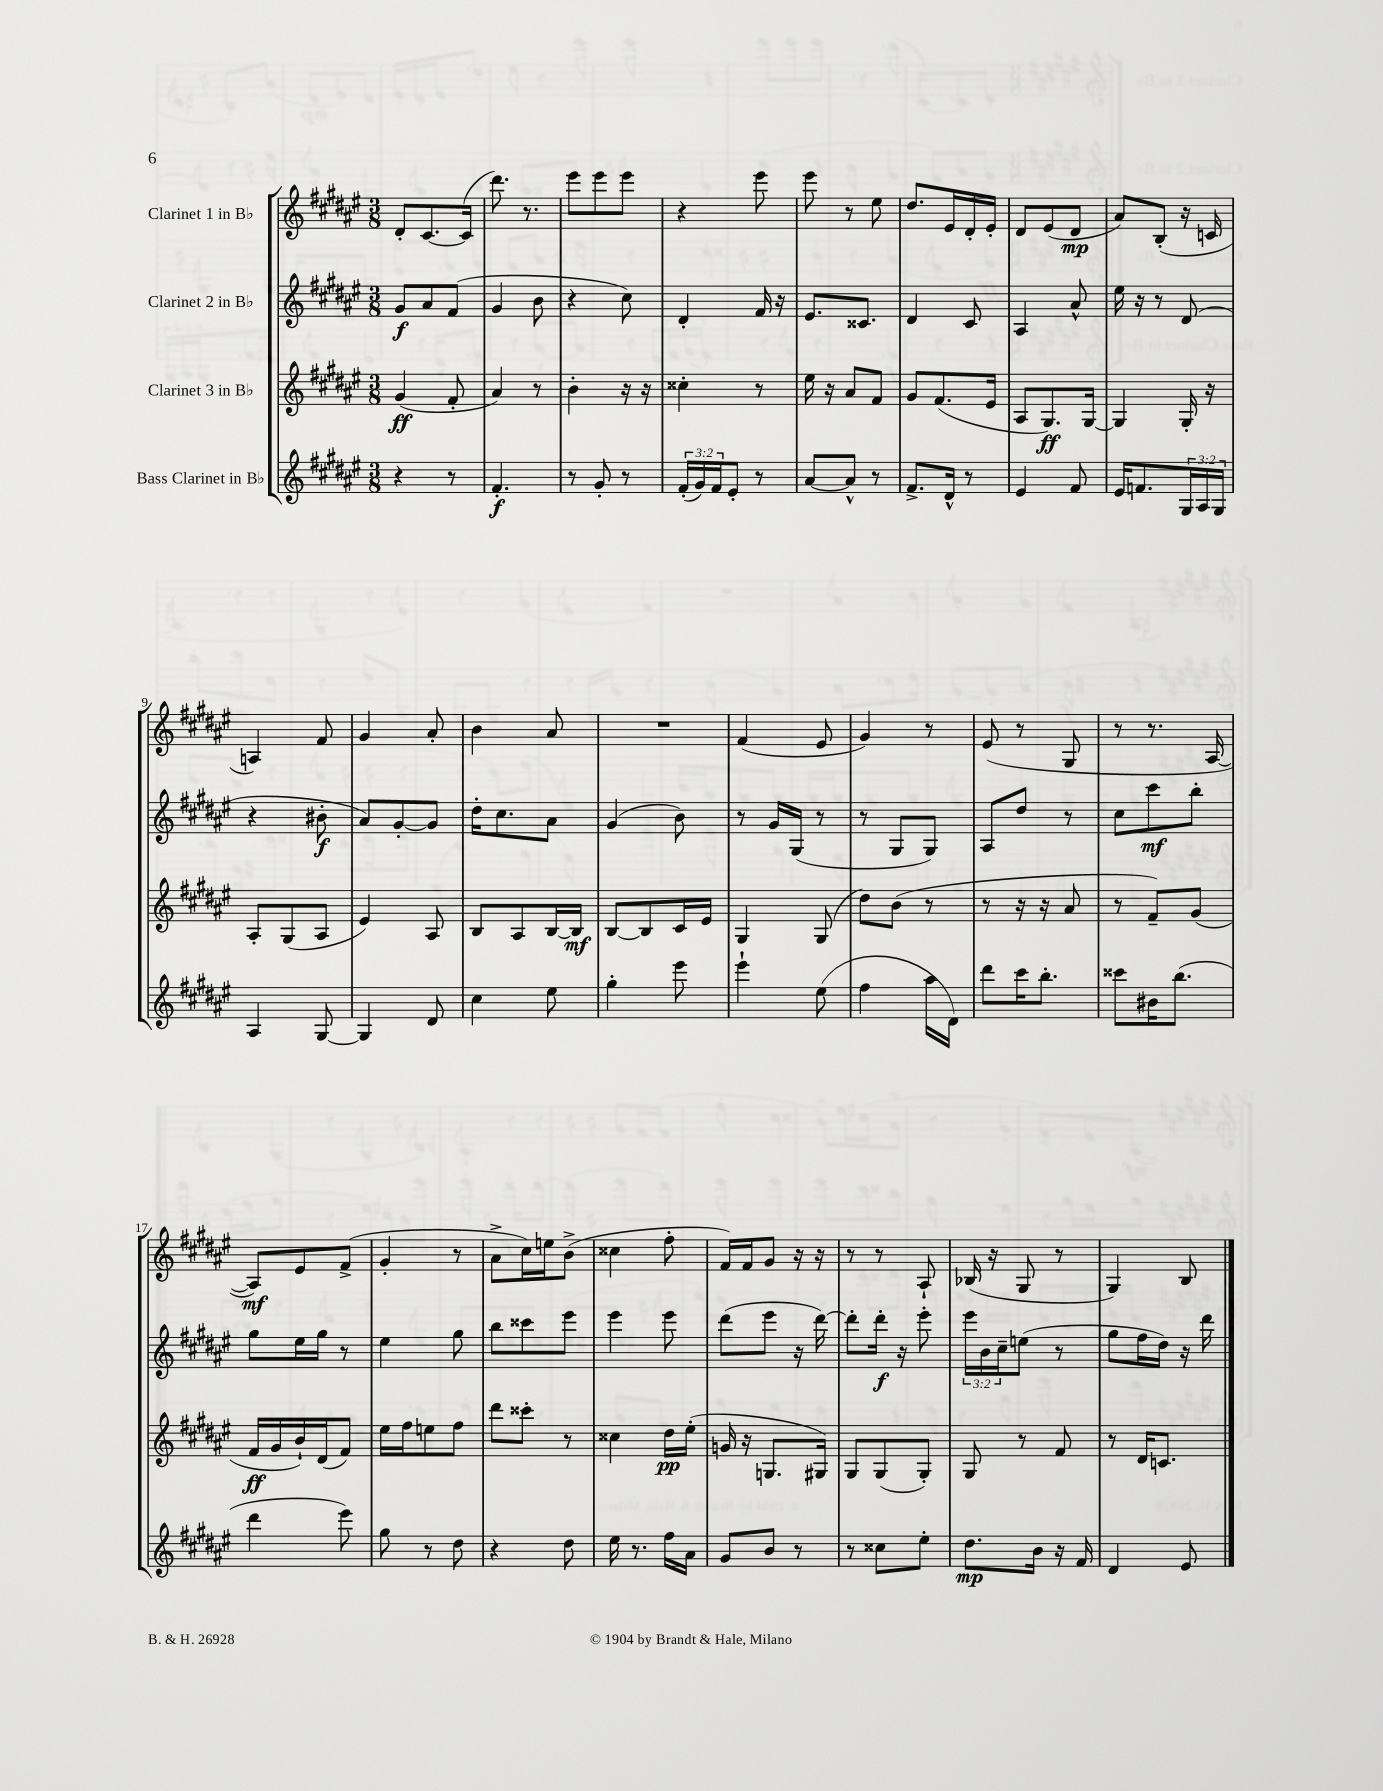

**kern	**kern	**kern	**kern
*staff4	*staff3	*staff2	*staff1
*clefG2	*clefG2	*clefG2	*clefG2
*k[f#c#g#d#a#e#]	*k[f#c#g#d#a#e#]	*k[f#c#g#d#a#e#]	*k[f#c#g#d#a#e#]
*M3/8	*M3/8	*M3/8	*M3/8
4r	(4g#/	8g#/L	8d#'/L
.	.	8a#/	[8.c#/
8r	8f#'/	(8f#/J	.
.	.	.	(16c#/]Jk
=	=	=	=
4.f#'/	4a#/)	4g#/	8.ddd#\)
.	.	.	8.r
.	8r	8b\	.
=	=	=	=
8r	4b'\	4r	8eee#\L
8g#'/	.	.	8eee#\
8r	16r	8cc#\)	8eee#\J
.	16r	.	.
=	=	=	=
(24f#'/LL	4cc##'\	4d#'/	4r
24g#/)	.	.	.
24f#/J	.	.	.
8e#'/J	.	.	.
8r	8r	16f#/	8eee#\
.	.	16r	.
=	=	=	=
[8a#/L	16ee#\	8.e#/L	8eee#\
.	16r	.	.
8a#^^/]J	8a#/L	.	8r
.	.	8.c##/J	.
8r	8f#/J	.	8ee#\
=	=	=	=
8.f#^/L	8g#/L	4d#/	8.dd#/L
.	(8.f#/	.	.
16d#^^/Jk	.	.	16e#/L
8r	.	8c#/	16d#'/
.	16e#/Jk	.	16e#'/JJ
=	=	=	=
4e#/	8A#/L	4A#/	8d#/L
.	8.G#/)	.	(8e#/
8f#/	.	8a#^^/	8d#/J
.	[16G#/Jk	.	.
=	=	=	=
16e#/LK	4G#/]	16ee#\	8a#/L)
8.f/	.	16r	.
.	.	8r	(8B'/J
24G#/L	16G#'/	(8d#/	16r
24A#/	.	.	.
.	16r	.	16c/
24G#/JJ	.	.	.
=	=	=	=
4A#/	8A#'/L	4r	4A/)
.	(8G#/	.	.
[8G#/	8A#/J	8b#'\	8f#/
=	=	=	=
4G#/]	4e#/)	8a#/L)	4g#/
.	.	[8g#'/	.
8d#/	8A#/	8g#/]J	8a#'/
=	=	=	=
4cc#\	8B/L	16dd#'\LK	4b\
.	.	8.cc#\	.
.	8A#/	.	.
8ee#\	[16B/L	8a#\J	8a#/
.	16B/]JJ	.	.
=	=	=	=
4gg#'\	[8B/L	(4g#/	4.r
.	8B/]	.	.
8eee#\	16c#/L	8b\)	.
.	16e#/JJ	.	.
=	=	=	=
4eee#`\	4G#/	8r	(4f#/
.	.	16g#/LL	.
.	.	(16G#/JJ	.
(8ee#\	(8G#/	8r	8e#/
=	=	=	=
4ff#\	8dd#\L)	8r	4g#/)
.	(8b\J	8G#/L	.
16aa#\LL	8r	8G#/J)	8r
16d#\JJ)	.	.	.
=	=	=	=
8ddd#\L	8r	8A#/L	(8e#/
16ccc#\K	16r	8dd#/J	8r
8.bb'\J	16r	.	.
.	8a#/	8r	8G#/
=	=	=	=
8ccc##\L	8r	8cc#\L	8r
16b#\K	8f#~/L)	8ccc#\	8.r
(8.bb\J	.	.	.
.	(8g#/J	8bb'\J	.
.	.	.	[16A#/
=	=	=	=
4ddd#\	16f#/LL	8gg#\L	8A#/]L)
.	16g#/	.	.
.	16b`/)	16ee#\L	8e#/
.	(16d#/J	16gg#\JJ	.
8eee#\)	8f#/J)	8r	(8f#^/J
=	=	=	=
8gg#\	16ee#\LL	4ee#\	4g#'/
.	16ff#\J	.	.
8r	8ee\	.	.
8dd#\	8ff#\J	8gg#\	8r
=	=	=	=
4r	8ddd#\L	8bb\L	8a#^\L
.	8ccc##'\J	8ccc##\	16cc#\L)
.	.	.	16ee\J
8dd#\	8r	8eee#\J	(8b^\J
=	=	=	=
16ee#\	4cc##\	4eee#\	4cc##\
8.r	.	.	.
16ff#\LL	16dd#\LL	8eee#\	8ff#'\
16a#\JJ	(16ee#'\JJ	.	.
=	=	=	=
8g#/L	16g/	(8ddd#\L	16f#/LL)
.	16r	.	16f#/J
8b/J	8.G/L	8eee#\J	8g#/J
8r	.	16r	16r
.	16G#/Jk)	[16ddd#\)	16r
=	=	=	=
8r	8G#/L	8ddd#'\]L	8r
8cc##\L	(8G#/	16ddd#'\Jk	8r
.	.	16r	.
8ee#'\J	8G#'/J)	8eee#'\	8A#`/
=	=	=	=
8.dd#\L	8G#/	24eee#\LL	(16B-/
.	.	24b\	.
.	.	.	16r
.	.	24cc#~\J	.
.	8r	(8ee\J	8G#/
16b\Jk	.	.	.
16r	8f#/	8r	8r
16f#/	.	.	.
=	=	=	=
4d#/	8r	8gg#\L	4G#/)
.	16d#/LK	16ff#\L	.
.	8.c/J	16dd#\JJ)	.
8e#/	.	16r	8B/
.	.	16ddd#\	.
==	==	==	==
*-	*-	*-	*-
